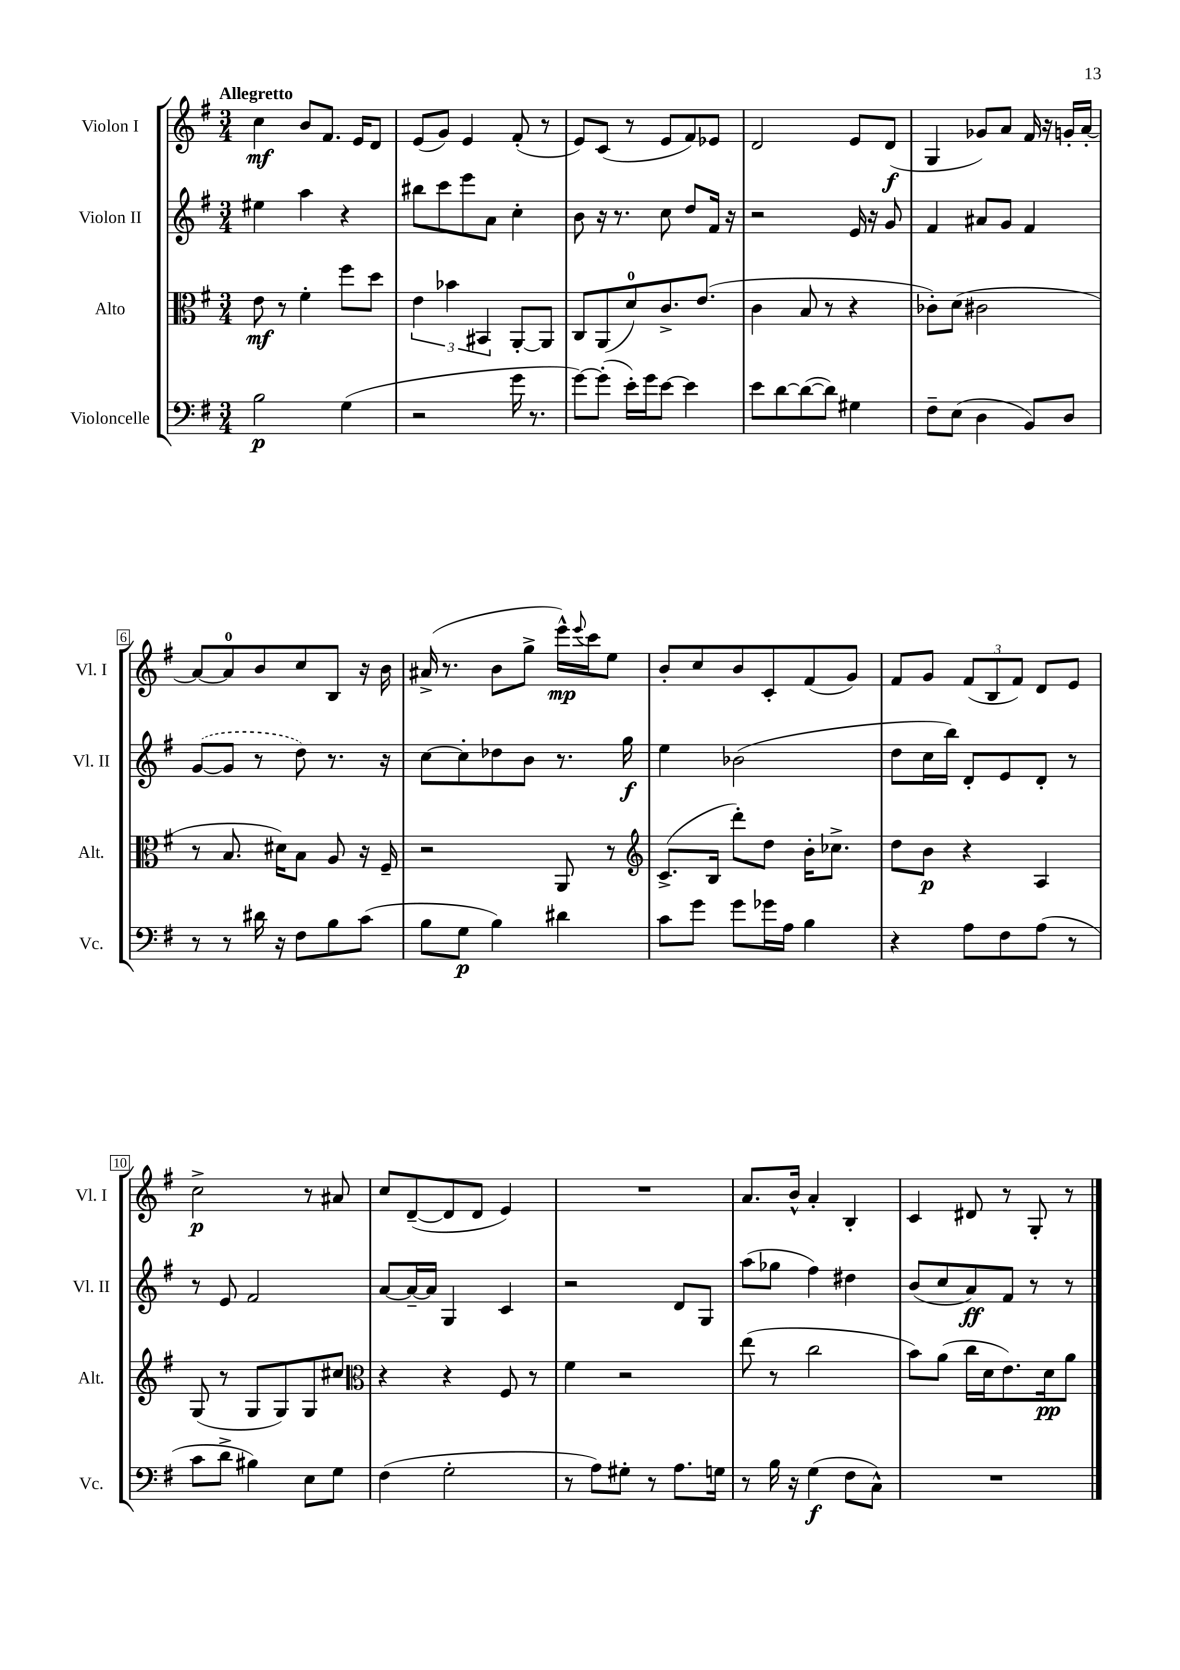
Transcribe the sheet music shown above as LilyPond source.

<<
\new StaffGroup <<
\new Staff = "s0" \with { instrumentName = "Violon I" shortInstrumentName = "Vl. I" } {
    \clef treble \key g \major \numericTimeSignature \time 3/4 \tempo "Allegretto"
    c''4\mf b'8 fis'8. e'16 d'8 |
    e'8( g'8) e'4 fis'8-.( r8 |
    e'8) c'8( r8 e'8 fis'8) ees'8 |
    d'2 e'8 d'8\f( |
    g4 ges'8) a'8 fis'16 r16 g'16-. a'16~-. |
    a'8~ a'8-0 b'8 c''8 b8 r16 b'16 |
    ais'16->( r8. b'8 g''8-> e'''16-^\mp) \appoggiatura { e'''8 } c'''16 e''8 |
    b'8-. c''8 b'8 c'8-. fis'8( g'8) |
    fis'8 g'8 \tuplet 3/2 { fis'8( b8 fis'8) } d'8 e'8 |
    c''2->\p r8 ais'8 |
    c''8 d'8~--( d'8 d'8 e'4) |
    R2. |
    a'8. b'16-^ a'4-. b4-. |
    c'4 dis'8 r8 g8-. r8 \bar "|." |
}
\new Staff = "s1" \with { instrumentName = "Violon II" shortInstrumentName = "Vl. II" } {
    \clef treble \key g \major \numericTimeSignature \time 3/4
    eis''4 a''4 r4 |
    bis''8 c'''8 e'''8 a'8 c''4-. |
    b'8 r16 r8. c''8 d''8 fis'16 r16 |
    r2 e'16 r16 g'8 |
    fis'4 ais'8 g'8 fis'4 |
    \once \slurDashed g'8~( g'8 r8 d''8) r8. r16 |
    c''8~ c''8-. des''8 b'8 r8. g''16\f |
    e''4 bes'2( |
    d''8 c''16 b''16) d'8-. e'8 d'8-. r8 |
    r8 e'8 fis'2 |
    a'8~ a'16~-- a'16 g4 c'4 |
    r2 d'8 g8 |
    a''8( ges''8 fis''4) dis''4 |
    b'8( c''8 a'8\ff) fis'8 r8 r8 \bar "|." |
}
\new Staff = "s2" \with { instrumentName = "Alto" shortInstrumentName = "Alt." } {
    \clef alto \key g \major \numericTimeSignature \time 3/4
    e'8\mf r8 fis'4-. fis''8 d''8 |
    \tuplet 3/2 { e'4 bes'4 bis,4 } a,8~-. a,8 |
    c8 a,8( d'8-0) c'8.-> e'8.( |
    c'4 b8 r8 r4 |
    ces'8-.) d'8( cis'2 |
    r8 b8. dis'16) b8 a8 r16 fis16-- |
    r2 a,8 r8 |
    \clef treble c'8.->( b16 d'''8-.) d''8 b'16-. ces''8.-> |
    d''8 b'8\p r4 a4 |
    g8( r8 g8 g8) g8 cis''8 |
    \clef alto r4 r4 fis8 r8 |
    fis'4 r2 |
    e''8( r8 c''2 |
    b'8) a'8( c''16 d'16 e'8.) d'16\pp a'8 \bar "|." |
}
\new Staff = "s3" \with { instrumentName = "Violoncelle" shortInstrumentName = "Vc." } {
    \clef bass \key g \major \numericTimeSignature \time 3/4
    b2\p g4( |
    r2 g'16 r8. |
    g'8~) g'8-.( e'16-.) g'16 e'8~ e'4 |
    e'8 d'8~ d'8~( d'8) gis4 |
    fis8-- e8( d4 b,8) d8 |
    r8 r8 dis'16 r16 fis8 b8 c'8( |
    b8 g8\p b4) dis'4 |
    c'8 g'8 g'8 ges'16 a16 b4 |
    r4 a8 fis8 a8( r8 |
    c'8 d'8-> bis4) e8 g8 |
    fis4( g2-. |
    r8 a8) gis8-. r8 a8. g16 |
    r8 b16 r16 g4\f( fis8 c8-^) |
    R2. \bar "|." |
}
>>
>>
\layout { \context { \Score \override BarNumber.stencil = #(make-stencil-boxer 0.1 0.3 ly:text-interface::print) } }
